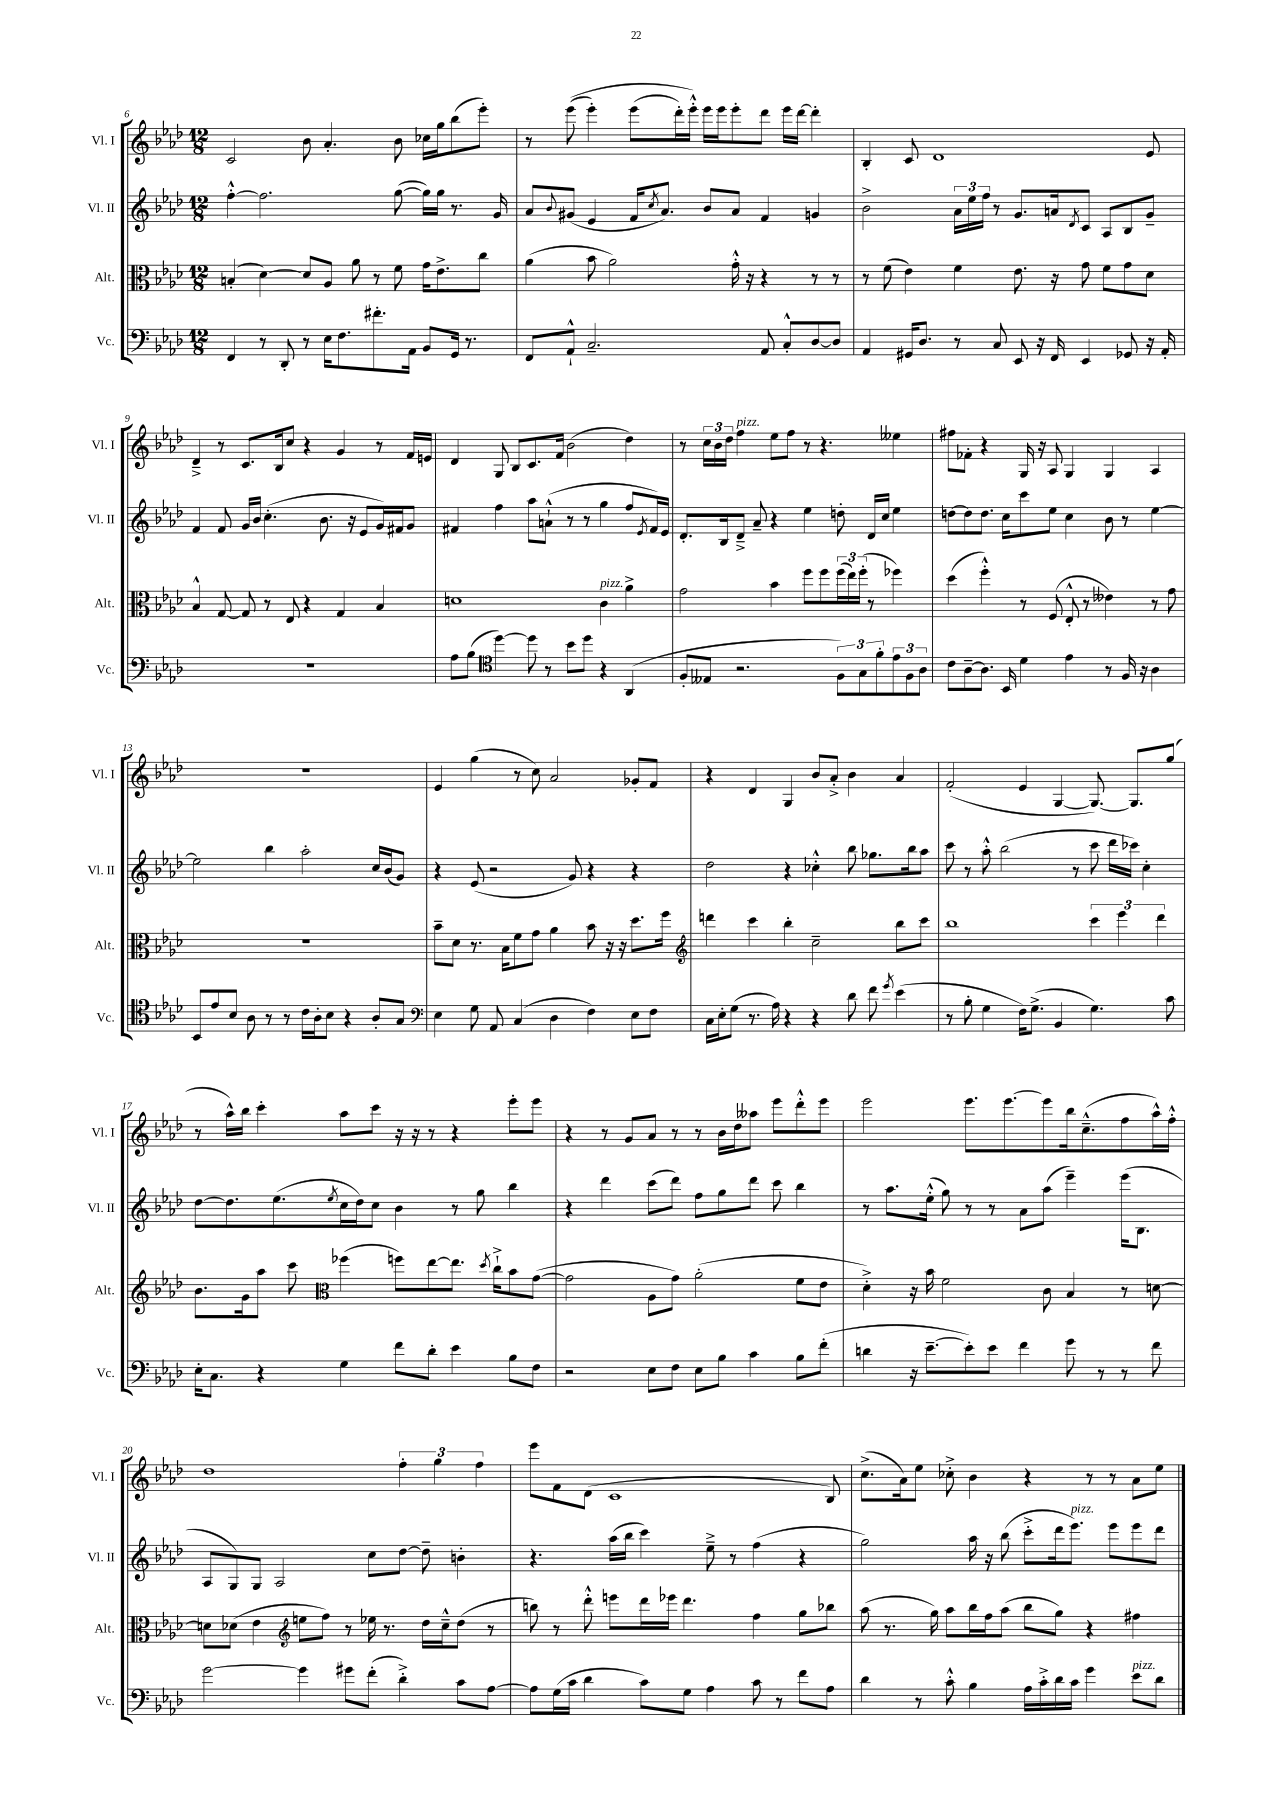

**kern	**kern	**kern	**kern
*staff4	*staff3	*staff2	*staff1
*clefF4	*clefC3	*clefG2	*clefG2
*k[b-e-a-d-]	*k[b-e-a-d-]	*k[b-e-a-d-]	*k[b-e-a-d-]
*M12/8	*M12/8	*M12/8	*M12/8
4FF	(4B'	[4ff'^^	2c
8r	[4d-)	2.ff]	.
8DD-'	.	.	.
8r	8d-]	.	8b-
16E-	8A-	.	4.a-'
8.F	.	.	.
.	8a-	.	.
8.f#'	8r	.	.
.	8f	([8gg	8b-
16AA-	.	.	.
8BB-	16g	16gg])	16cc-
.	8.e-^	16gg	16gg
16GG	.	8.r	(8bb-
8.r	.	.	.
.	8cc	.	8eee-')
.	.	16g	.
=	=	=	=
8FF	(4a-	8a-	8r
.	.	8qqb-	.
8AA-`^^	.	(8g#	&((8eee-
2.C~	8b-	4e-	4eee-')
.	2a-)	.	.
.	.	16f	(8eee-
.	.	8qcc	.
.	.	8.a-)	.
.	.	.	16ddd-')
.	.	.	16eee-'^^&)
.	.	8b-	16eee-
.	.	.	16eee-
.	16g'^^	8a-	8eee-'
.	16r	.	.
8AA-	4r	4f	8ddd-
8C'^^	.	.	16eee-
.	.	.	[16ddd-
[8D-	8r	4g	4ddd-']
8D-]	8r	.	.
=	=	=	=
4AA-	8r	2b-^	4B-'
.	(8f	.	.
16GG#	4e-)	.	8c
8.D-	.	.	.
.	.	.	1d-
8r	4f	24a-	.
.	.	24ee-	.
.	.	24ff	.
8C	.	8r	.
8EE-	8.e-	8.g	.
16r	.	.	.
16FF	16r	16a	.
.	.	8qd-	.
4EE-	8g	8c	.
.	8f	8A-	.
8GG-	8g	8B-	.
16r	8d-	8g~	8e-
16AA-'	.	.	.
=	=	=	=
1.r	4B-^^	4f	4d-~^
.	[8G	8f	8r
.	8G]	16g	8.c
.	.	16b-	.
.	8r	(4.cc'	.
.	.	.	16B-
.	8E-	.	8cc
.	4r	.	4r
.	.	8.b-	.
.	4G	.	4g
.	.	16r	.
.	.	8e-	.
.	4B-	16g)	8r
.	.	16f#	.
.	.	8g	16f
.	.	.	16e
=	=	=	=
8A-	1d	4f#	4d-
(8B-	.	.	.
*clefC4	*	*	*
[4dd-)	.	4ff	8G
.	.	.	8B-
8dd-]	.	8aa-	8.c
8r	.	(8a`^^	.
.	.	.	16f
8b-	.	8r	(2b-
8dd-	.	8r	.
4r	4c	4gg	.
(4AA-	4a-^	8ff	4dd-)
.	.	8qe-	.
.	.	16f#)	.
.	.	16e-	.
=	=	=	=
8F'	2g	8.d-'	8r
8E--	.	.	24cc
.	.	.	24b-
.	.	16B-	.
.	.	.	24dd-
2.r	.	8d-~^	4ff
.	.	8a-~	.
.	4b-	4r	8ee-
.	.	.	8ff
.	8ff	4ee-	8r
.	8ff	.	4.r
12F)	(24ff	8dd'	.
.	24ee-)	.	.
12G	(24ff'	.	.
.	8r	16d-	.
12f'	.	.	.
.	.	16cc	.
12e-	4ff-)	4ee-	4ee--
12F	.	.	.
12A-	.	.	.
=	=	=	=
8c	(4dd-	[8dd	8ff#
[8A-~	.	8dd]	8f-'
8.A-]	4ff'^^)	8.dd	4r
16BB-	.	16cc	.
4d-	8r	8ccc	16G
.	.	.	16r
.	(8F	8ee-	8A-
4e-	8E-'^^	4cc	4G
.	8r	.	.
8r	4e--)	8b-	4G
16F	.	8r	.
16r	.	.	.
4A-	8r	[4ee-	4A-
.	8g	.	.
=	=	=	=
8BB-	1.r	2ee-]	1.r
8e-	.	.	.
8B-	.	.	.
8A-	.	.	.
8r	.	4bb-	.
8r	.	.	.
16c	.	2aa-'	.
16A-'	.	.	.
8B-	.	.	.
4r	.	.	.
8A-'	.	16cc	.
.	.	(16b-	.
8G	.	8g)	.
=	=	=	=
*clefF4	*	*	*
4E-	8b-~	4r	4e-
.	8d-	.	.
8G	8.r	(8e-	(4gg
8AA-	.	2r	.
.	16B-	.	.
(4C	8f	.	8r
.	8g	.	8cc)
4D-	4a-	.	2a-
.	.	8g)	.
4F)	8b-	4r	.
.	16r	.	.
.	16r	.	.
8E-	8.dd-	4r	8g-'
8F	.	.	8f
.	16ff	.	.
=	=	=	=
*	*clefG2	*	*
16C	4ddd	2dd-	4r
16E-'	.	.	.
(8G	.	.	.
8.r	4ccc	.	4d-
16A-)	.	.	.
4r	4bb-'	4r	4G
4r	2cc~	4cc-'^^	8b-
.	.	.	8a-'^
8d-	.	8bb-	4b-
8f	.	8.gg-	.
8qg	.	.	.
(4e-	8bb-	.	4a-
.	.	16bb-	.
.	8ccc	8aa-	.
=	=	=	=
8r	1bb-	8ccc	(2f'
8B-'	.	8r	.
4G	.	8aa-'^^	.
.	.	(2bb-	.
16F)	.	.	4e-
(8.G^	.	.	.
4BB-	.	.	[4G
.	.	8r	.
4.G)	6ccc	8ccc	8.G_)
.	.	16ddd-	.
.	6eee-	.	.
.	.	16ccc-)	8.G]
.	.	4cc'	.
.	6ddd-	.	.
8c	.	.	(8gg
=	=	=	=
16E-'	8.b-	[8dd-	8r
8.C	.	.	.
.	.	8.dd-]	16aa-^^)
.	16g	.	16bb-
4r	8aa-	.	4ccc'
.	.	(8.ee-	.
.	8ccc	.	.
*	*clefC3	*	*
.	.	8qee-	.
4G	(4ff-	16cc	8aa-
.	.	16dd-)	.
.	.	8cc	8ccc
8f	8ff)	4b-	16r
.	.	.	16r
8d-'	[8ee-	.	8r
4e-	8.ee-]	8r	4r
.	.	8gg	.
.	8qdd-	.	.
.	16cc`^	.	.
8B-	8b-	4bb-	8eee-'
8F	([8g	.	8eee-
=	=	=	=
2r	2g]	4r	4r
.	.	4ddd-	8r
.	.	.	8g
8E-	8A-	(8ccc	8a-
8F	8g)	8ddd-)	8r
8E-	(2a-'	8ff	8r
8B-	.	8gg	16b-
.	.	.	16dd-
4c	.	8ddd-	8aa--
.	.	8ccc	8eee-
8B-	8f	4bb-	8ddd-'^^
(8f'	8e-	.	8eee-
=	=	=	=
4d	4d-'^)	8r	2eee-
.	.	8.aa-	.
16r	16r	.	.
[8.e-~	16b-	(16ee-'^^	.
.	2f	8gg)	.
8e-'])	.	8r	8.eee-
8e-	.	8r	.
.	.	.	[8.eee-
4f	.	8a-	.
.	8c	(8aa-	8eee-]
8g	4B-	4eee-~)	16bb-
.	.	.	(8.cc~^^
8r	.	.	.
8r	8r	(16eee-	8ff
.	.	8.B-	.
8f	[8d	.	16aa-^^)
.	.	.	16ff'^^
=	=	=	=
[2g	8d]	8A-	1dd-
.	(8d-	8G)	.
.	4e-	8G	.
.	.	2A-	.
*	*clefG2	*	*
4g]	8ee	.	.
.	8ff)	.	.
8g#	8r	.	.
(8f'	16ee-	8cc	.
.	8.r	.	.
4d-'^)	.	[8dd-	6ff'
.	16dd-	8dd-~]	.
.	.	.	6gg
.	16cc~^^	.	.
8c	(8dd-	4b'	.
.	.	.	6ff
[8A-	8r	.	.
=	=	=	=
8A-]	8bb)	4.r	8eee-
(16G	8r	.	8f
16c	.	.	.
4d-	8ddd-'^^	.	(8d-
.	8eee	(16aa-	1c
.	.	16bb-	.
8c)	16ddd-	4ccc)	.
.	16eee-	.	.
8G	4.ddd-	.	.
4A-	.	8ee-~^	.
.	.	8r	.
8c	4ff	(4ff	.
8r	.	.	.
8f	8gg	4r	.
8A-	8bb-	.	8B-)
=	=	=	=
4d-	(8aa-	2gg)	(8.cc^
.	8.r	.	.
.	.	.	16a-)
8r	.	.	8ee-
.	16gg)	.	.
8c'^^	8aa-	.	8cc-'^
4B-	16bb-	16aa-	4b-
.	16ff	16r	.
.	(8aa-	(8bb-	.
16A-	8bb-	8ccc'^	4r
16c'^	.	.	.
16d-	8gg)	16ddd-	.
16c	.	8.eee-)	.
4g	4r	.	8r
.	.	8eee-	8r
8e-	4ff#	8eee-	8a-
8d-	.	8ddd-	8ee-
==	==	==	==
*-	*-	*-	*-
